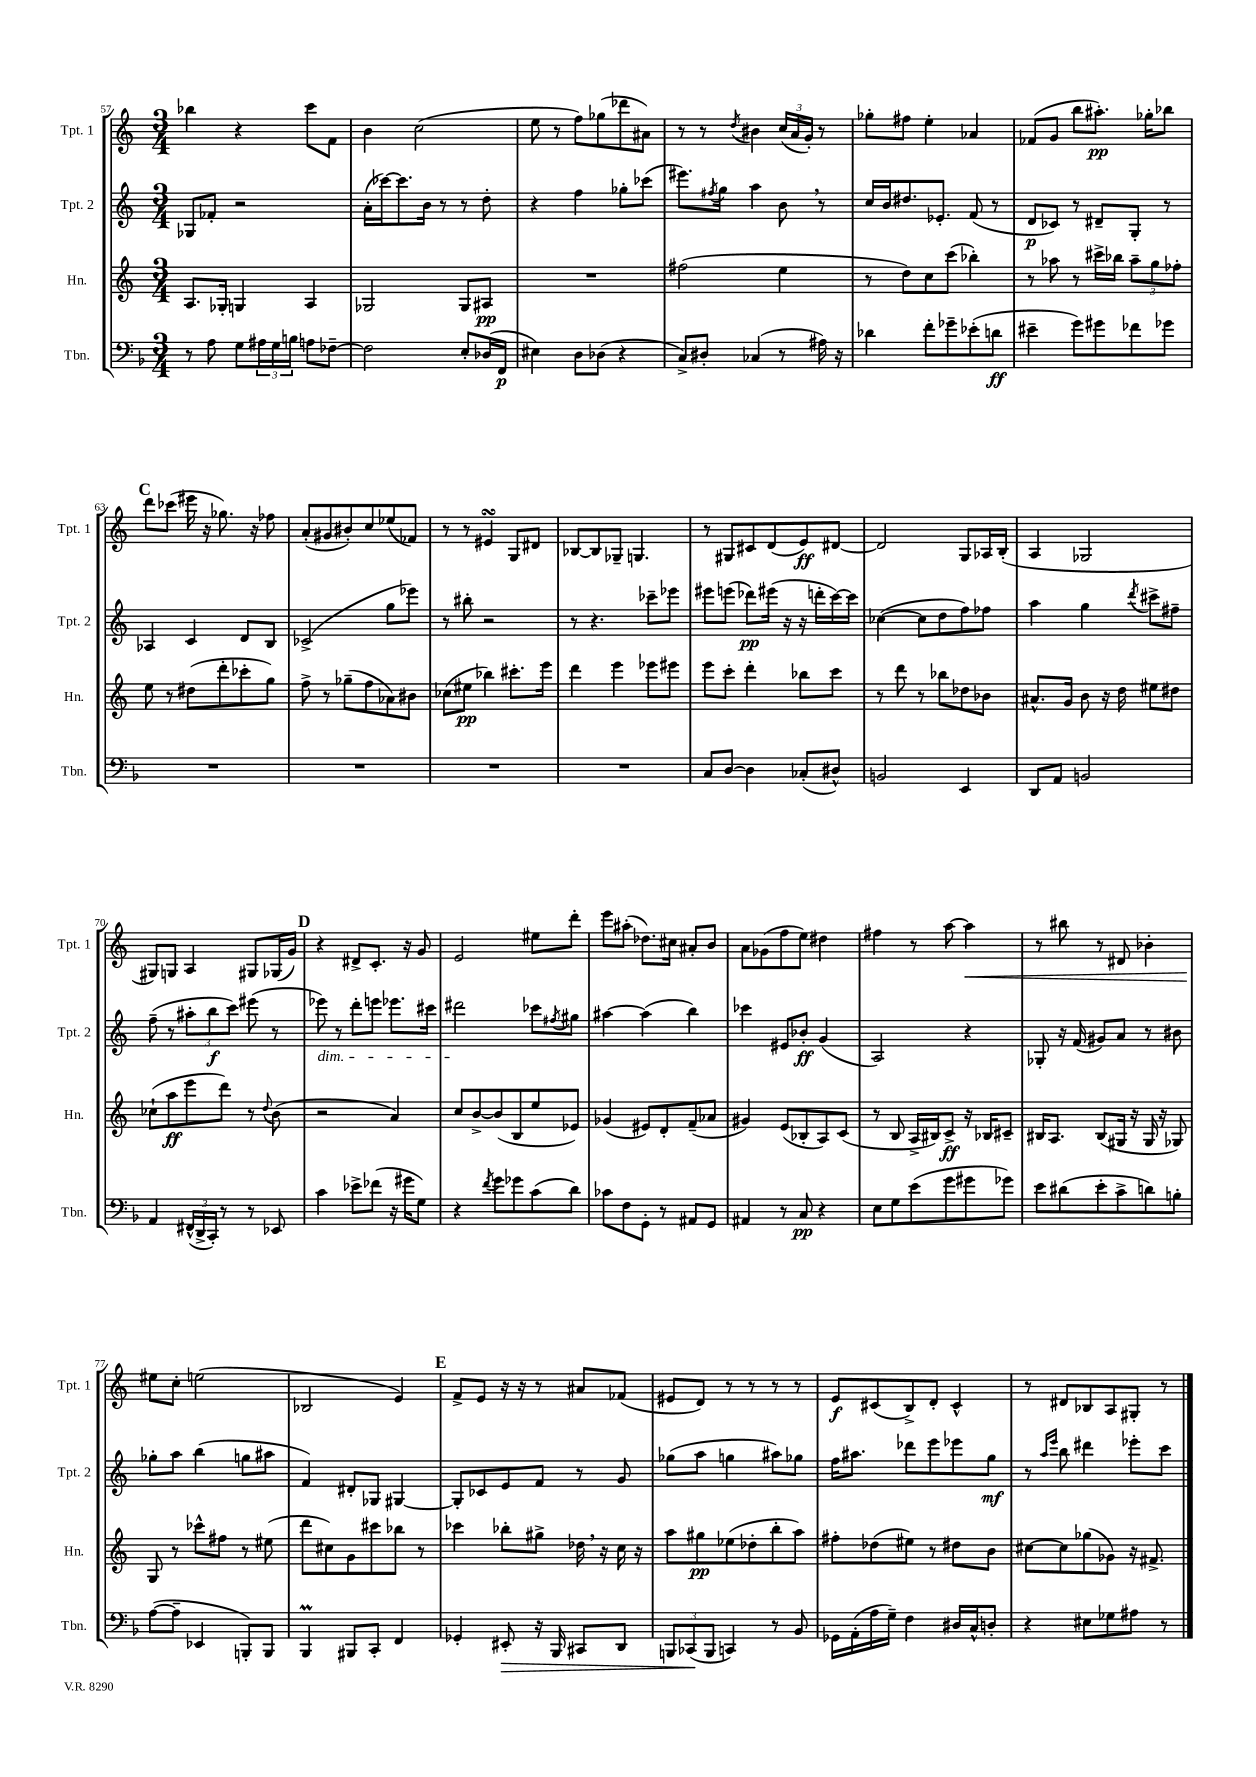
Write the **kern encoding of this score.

**kern	**kern	**kern	**kern
*staff4	*staff3	*staff2	*staff1
*clefF4	*clefG2	*clefG2	*clefG2
*k[b-]	*k[]	*k[]	*k[]
*M3/4	*M3/4	*M3/4	*M3/4
8r	8.A	8G-	4bb-
8A	.	8f-'	.
.	16G-'	.	.
8G	4G	2r	4r
24A#	.	.	.
24G	.	.	.
24B	.	.	.
8A	4A	.	8ccc
[8F-~	.	.	8f
=	=	=	=
2F-]	2G-	(16a'	4b
.	.	[16ccc-)	.
.	.	8.ccc-]	.
.	.	.	(2cc
.	.	16b	.
.	.	8r	.
8E'	8G-	8r	.
(16D-	8A#	8dd'	.
16FF	.	.	.
=	=	=	=
4E#)	2.r	4r	8ee
.	.	.	8r
8D	.	4ff	8ff)
(8D-	.	.	(8gg-
4r	.	8gg-'	8ddd-
.	.	(8ccc-	8a#)
=	=	=	=
8C^)	(2ff#	8.eee#)	8r
8D#'	.	.	8r
.	.	8qff#	.
.	.	16gg	.
.	.	.	8qdd
(4C-	.	4aa	4b#
8r	4ee	8b	(24cc
.	.	.	24a
.	.	.	24g')
16A#)	.	8r	8r
16r	.	.	.
=	=	=	=
4d-	8r	16cc	8gg-'
.	.	16b	.
.	8dd)	8.dd#	8ff#
8f'	8cc	.	4ee'
.	.	8.e-'	.
8g-~	(8ccc	.	.
(8e-'	4bb-')	(8f	4a-
8d	.	8r	.
=	=	=	=
4e#~	8r	8d	(8f-
.	8aa-	8c-)	8g
8g)	8r	8r	8bb
8g#	16ccc#^	8d#~	8.aa#')
.	16bb-	.	.
8f-	12aa-~	8G'	.
.	.	.	16gg-'
.	12gg	.	.
8g-	.	8r	8bb-
.	12ff-'	.	.
=	=	=	=
2.r	8ee	4A-	8ddd
.	8r	.	(8ccc-
.	(8dd#	4c	16eee#
.	.	.	16r
.	8ddd'	.	8.gg-)
.	8ccc-'	8d	.
.	.	.	16r
.	8gg)	8B	8ff-
=	=	=	=
2.r	8ff^	(2c-^	(8a'
.	8r	.	8g#
.	(8gg-~	.	8b#')
.	8ff	.	8cc
.	8a-)	8gg	(8ee-
.	8b#	8eee-)	8f-)
=	=	=	=
2.r	(8cc-	8r	8r
.	8ee#	8bb#'	8r
.	4bb-)	2r	4e#
.	8.ccc#'	.	8G
.	.	.	8d#
.	16eee	.	.
=	=	=	=
2.r	4ddd	8r	[8B-
.	.	4.r	8B-]
.	4eee	.	8G-~
.	.	.	4.G
.	8eee-	8ccc-~	.
.	8eee#	8eee-	.
=	=	=	=
8C	8eee	8eee#	8r
[8D	8ccc'	(8eee	8G#
4D]	4ddd'	8ddd-)	8c#
.	.	(16eee#	(8d
.	.	16r	.
(8C-'	8bb-	16r	8e)
.	.	16ddd'	.
8D#^^)	8ccc	[16ccc)	[8d#
.	.	16ccc]	.
=	=	=	=
2BB	8r	([4cc-	2d#]
.	8ddd	.	.
.	8r	8cc-]	.
.	8bb-	8dd	.
4EE	8dd-	8ff)	8G
.	8b-	8ff-	16A-
.	.	.	(16B'
=	=	=	=
8DD	8.a#^^	4aa	4A
8AA	.	.	.
.	16g	.	.
2BB	8b	4gg	2G-
.	16r	.	.
.	16dd	.	.
.	.	8qddd	.
.	8ee#	8ccc#^	.
.	8dd#	8ff#~	.
=	=	=	=
4AA	(8cc-`	(8ff~	8G#)
.	8aa	8r	8G
(24FF#^^	8eee	12aa#'	4A
24DD^	.	.	.
24CC')	.	12bb	.
8r	8ddd)	.	.
.	.	12ccc)	.
8r	8r	(8eee#	8G#
.	8qqdd	.	.
8EE-	(8b	8r	(16G-
.	.	.	16g)
=	=	=	=
4c	2r	8eee-)	4r
.	.	8r	.
8e-^	.	8ddd'	8d#^
(8f-	.	8eee	8.c'
16r	4a)	8.eee-	.
16g#	.	.	16r
8G)	.	.	8g
.	.	16ccc#	.
=	=	=	=
4r	8cc	2ddd#	2e
.	[8b^	.	.
8qf	.	.	.
8g	(8b]	.	.
8g-	8B	.	.
(8c	8ee	8ccc-	8ee#
.	.	8qff#	.
8d)	8e-)	8gg#	8ddd'
=	=	=	=
8c-	(4g-	[4aa#	8eee
8F	.	.	(8aa#'
8GG'	8e#)	(4aa#]	8.dd-)
8r	8d'	.	.
.	.	.	16cc#
8AA#	(8f~	4bb)	8a#'
8GG	8a-	.	8b
=	=	=	=
4AA#	4g#)	4ccc-	8a
.	.	.	(8g-
8r	(8e	8e#	8ff
8C	8B-'	8b-'	8ee)
4r	8A)	(4g	4dd#
.	(8c	.	.
=	=	=	=
8E	8r	2A)	4ff#
8G	8B	.	.
(8e	16A^	.	8r
.	16B#)	.	.
8g	8c^	.	[8aa
8g#	16r	4r	4aa]
.	16B-	.	.
8g-)	8c#~	.	.
=	=	=	=
8e	16B#	8G-'	8r
.	8.A	.	.
(8d#	.	16r	8bb#
.	.	(16f	.
8e'	(8B#	8g#)	8r
8c^	16G#	8a	8d#
.	16r	.	.
8d)	16G#	8r	4b-'
.	16r	.	.
8B'	8G-)	8b#	.
=	=	=	=
([8A	8G	8gg-'	8ee#
8A~]	8r	8aa	8cc'
4EE-	8ccc-^^	(4bb	(2ee
.	8ff#	.	.
8BBB')	8r	8gg	.
8BBB	(8ee#	8aa#	.
=	=	=	=
4BBB-	8ddd	4f)	2B-
.	8cc#)	.	.
8BBB#	8g	8d#'	.
8CC'	8ccc#	8G-	.
4FF	8bb-	[4G#	4e)
.	8r	.	.
=	=	=	=
4GG-'	4ccc-	8G#']	8f^
.	.	8c-	8e
8EE#'	8bb-'	8e	16r
.	.	.	16r
16r	8gg#^	8f	8r
16BBB-	.	.	.
8CC#	16dd-	8r	8a#
.	16r	.	.
8DD	16cc	8g	(8f-
.	16r	.	.
=	=	=	=
12BBB	8aa	(8gg-	8e#
(12CC-	.	.	.
.	8gg#	8aa	8d)
12BBB	.	.	.
4CC)	(8ee-	4gg	8r
.	8dd-'	.	8r
8r	8bb'	8aa#)	8r
8BB-	8aa)	8gg-	8r
=	=	=	=
16GG-	8ff#'	16ff	8e
(16AA'	.	8.aa#	.
16A	(8dd-	.	(8c#
16G~)	.	.	.
4F	8ee#)	8ddd-	8B^)
.	8r	8eee	8d'
16D#	8dd#	8eee-	4c#^^
16C^^	.	.	.
8D'	8b	8gg	.
=	=	=	=
4r	[8cc#	8r	8r
.	.	16qqaa	.
.	.	16qqeee	.
.	8cc#]	8bb	8d#
8E#	(8gg-	4ddd#	8B-
8G-	8g-)	.	8A
8A#	16r	8eee-'	8G#'
.	8.f#^	.	.
8r	.	8ccc	8r
==	==	==	==
*-	*-	*-	*-
